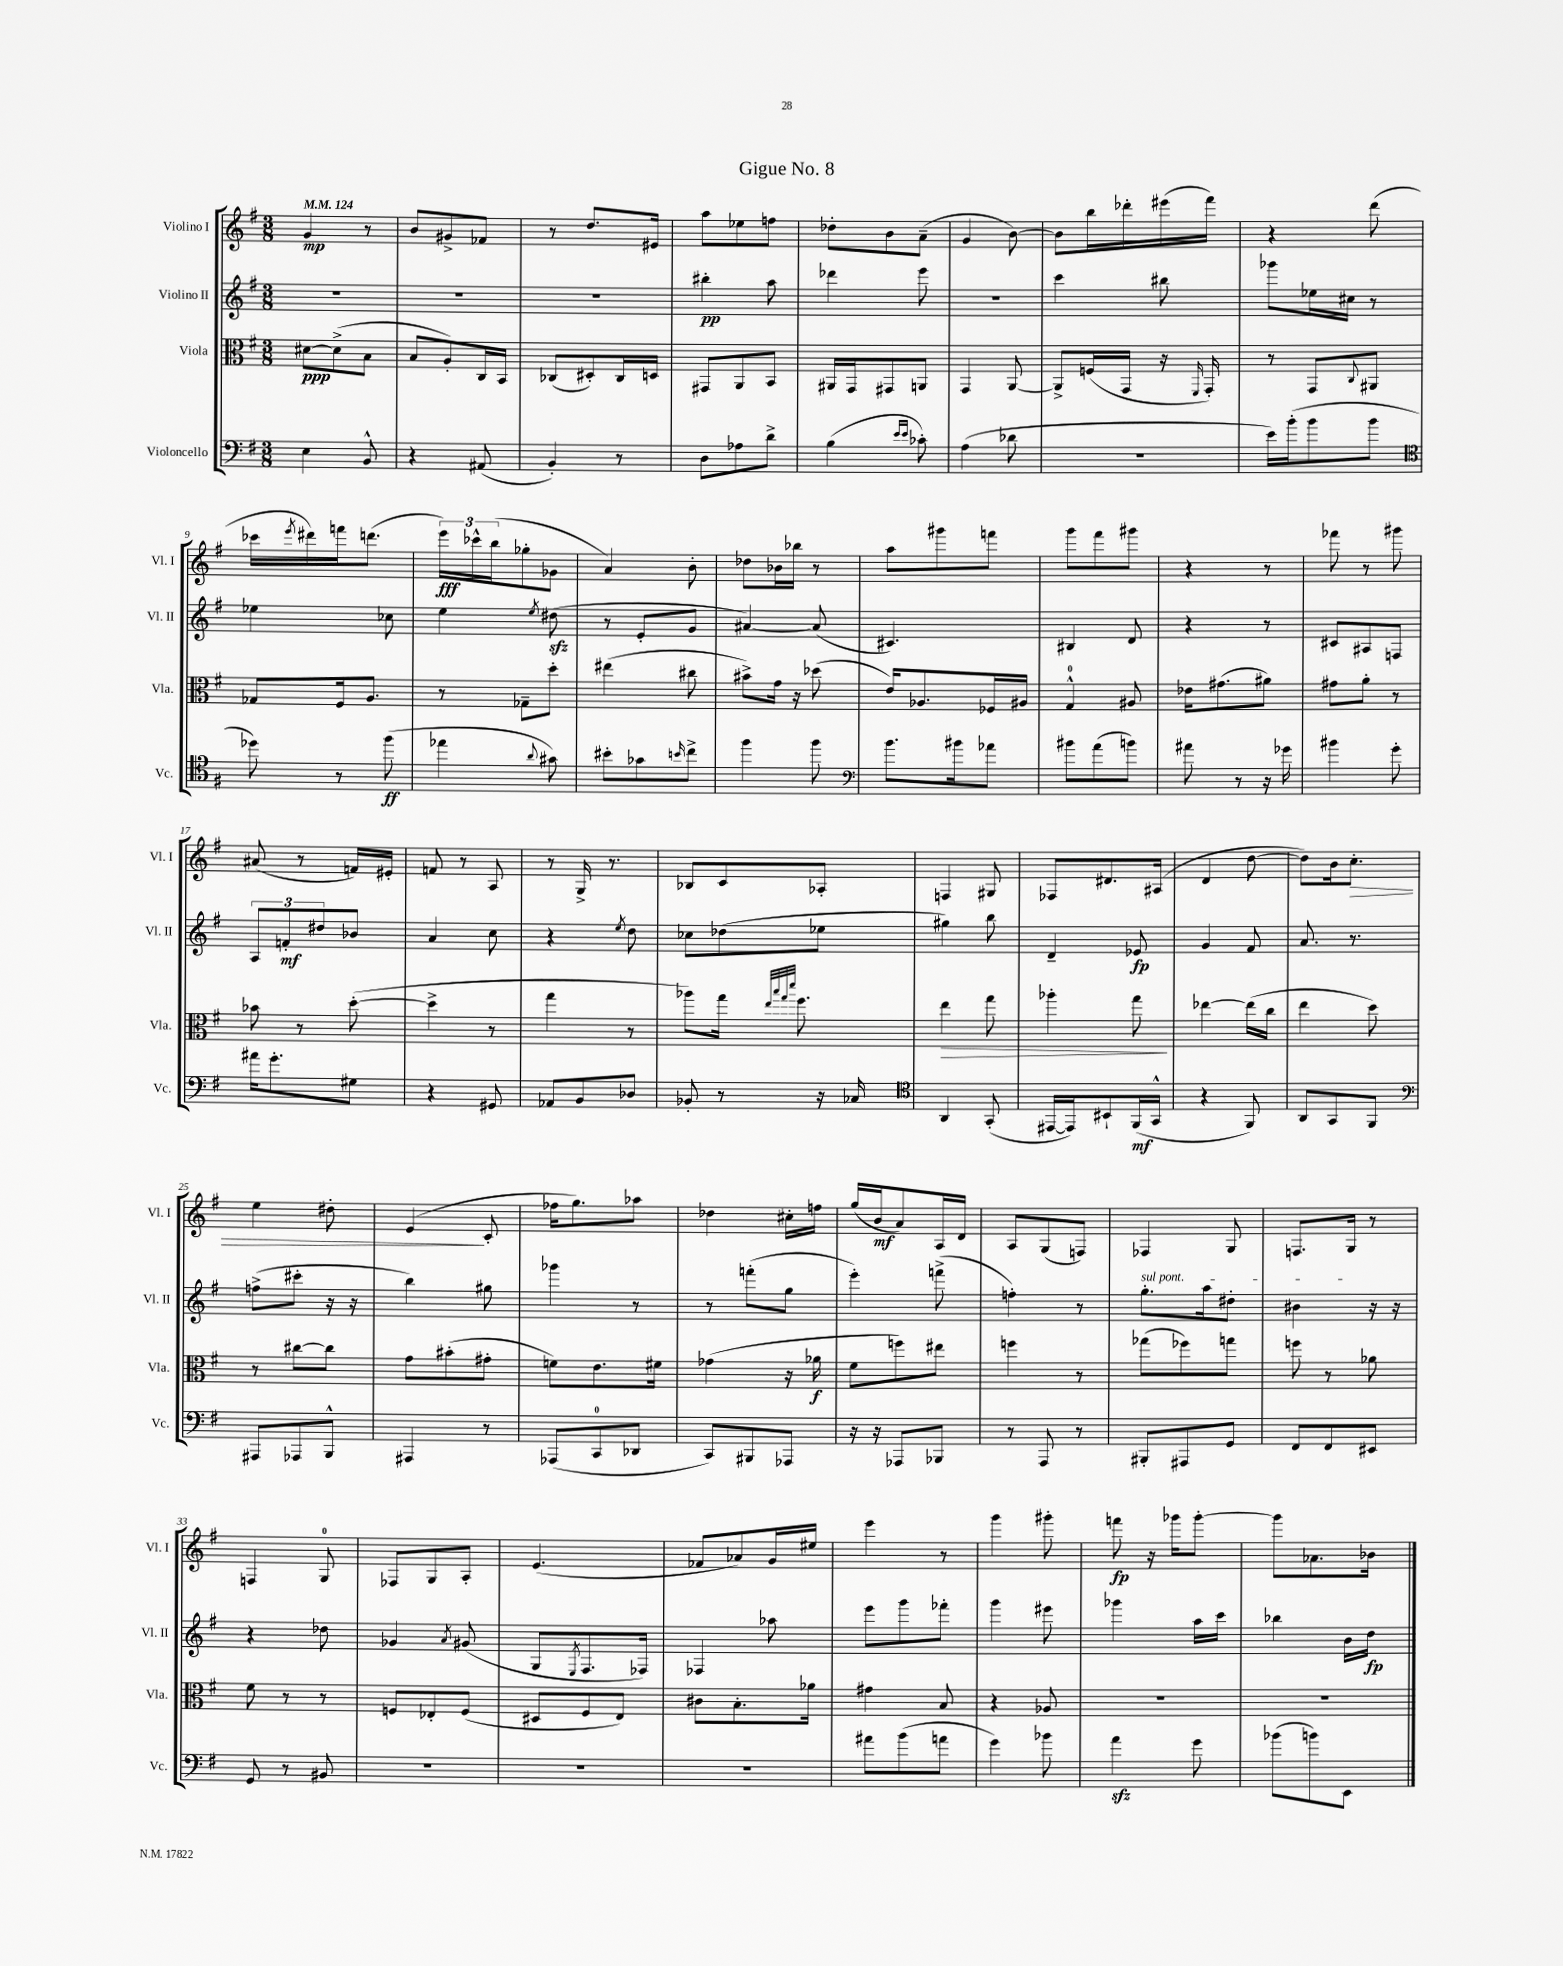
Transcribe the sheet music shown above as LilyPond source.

\header { title = "Gigue No. 8" }
<<
\new StaffGroup <<
\new Staff = "s0" \with { instrumentName = "Violino I" shortInstrumentName = "Vl. I" } {
    \clef treble \key g \major \numericTimeSignature \time 3/8 \tempo 4 = 124
    g'4\mp r8 |
    b'8 gis'8-> fes'8 |
    r8 d''8. eis'16 |
    a''8 ees''8 f''8 |
    des''8-. b'8 a'8--( |
    g'4 b'8~) |
    b'8 b''16 des'''16-. eis'''16( fis'''16) |
    r4 d'''8( |
    ces'''16 \acciaccatura { e'''8 } dis'''16) f'''16 d'''8.( |
    \tuplet 3/2 { e'''16\fff) ces'''16-^ b''16( } ges''8-. ges'8 |
    a'4) b'8-. |
    des''8 bes'16 bes''16 r8 |
    a''8 gis'''8 f'''8 |
    g'''8 fis'''8 gis'''8 |
    r4 r8 |
    fes'''8 r8 gis'''8 |
    ais'8( r8 f'16) eis'16-. |
    f'8 r8 a8 |
    r8 g16-> r8. |
    bes8 c'8 aes8-. |
    f4 gis8 |
    fes8 dis'8. ais16( |
    d'4 d''8~ |
    d''8) b'16 c''8.-.\> |
    e''4 dis''8-. |
    e'4\!( c'8-. |
    fes''16 g''8.) aes''8 |
    des''4 cis''16-. f''16 |
    g''16( b'16\mf a'8) a16 d'16 |
    a8 g8( f8) |
    fes4 g8 |
    f8. g16 r8 |
    f4 g8-0 |
    fes8 g8 a8-. |
    e'4.( |
    fes'8 aes'8) g'16 eis''16 |
    e'''4 r8 |
    g'''4 gis'''8-. |
    f'''8\fp r16 ges'''16 ges'''8~-. |
    ges'''8 aes'8. bes'16 \bar "|." |
}
\new Staff = "s1" \with { instrumentName = "Violino II" shortInstrumentName = "Vl. II" } {
    \clef treble \key g \major \numericTimeSignature \time 3/8
    R4. |
    R4. |
    R4. |
    bis''4-.\pp a''8 |
    des'''4 e'''8 |
    R4. |
    c'''4 bis''8 |
    ges'''8 ees''16 cis''16 r8 |
    ees''4 ces''8 |
    e''4 \acciaccatura { e''8 } dis''8\sfz( |
    r8 e'8-. g'8 |
    ais'4~) ais'8( |
    cis'4.) |
    bis4 d'8 |
    r4 r8 |
    cis'8 ais8 f8 |
    \tuplet 3/2 { a8 f'8-.\mf dis''8 } bes'8 |
    a'4 c''8 |
    r4 \acciaccatura { e''8 } d''8 |
    ces''8 des''8( ees''8 |
    gis''4) b''8 |
    d'4-- ees'8\fp |
    g'4 fis'8 |
    a'8. r8. |
    f''8->( cis'''8-. r16 r16 |
    b''4) gis''8 |
    ges'''4 r8 |
    r8 f'''8-.( g''8 |
    e'''4-.) f'''8->( |
    f''4-.) r8 |
    \once \override TextSpanner.bound-details.left.text = \markup { \italic "sul pont." } g''8.-.\startTextSpan a''16 dis''8-. |
    bis'4\stopTextSpan r16 r16 |
    r4 des''8 |
    ges'4 \acciaccatura { a'8 } gis'8( |
    g8 \acciaccatura { e8 } fis8. fes16) |
    fes4 aes''8 |
    e'''8 g'''8 fes'''8-. |
    g'''4 eis'''8 |
    ges'''4 a''16 c'''16 |
    bes''4 b'16 d''16\fp \bar "|." |
}
\new Staff = "s2" \with { instrumentName = "Viola" shortInstrumentName = "Vla." } {
    \clef alto \key g \major \numericTimeSignature \time 3/8
    dis'8~\ppp dis'8->( b8 |
    b8 a8-.) c16 b,16 |
    ces8( dis8-.) ces16 d16 |
    gis,8 a,8 b,8 |
    ais,16 g,16 gis,8 a,8 |
    g,4 a,8~ |
    a,8-> f16( g,16 r16 \grace { fis,16 } g,16-.) |
    r8 g,8 \appoggiatura { c8 } ais,8 |
    ges8 fis16 a8. |
    r8 ges8-- d''8-. |
    eis''4( cis''8 |
    bis'8->) g'16 r16 des''8( |
    e'16) aes8. fes16 ais16 |
    g4-0-^ ais8 |
    ees'16 gis'8.( ais'8) |
    gis'8 a'8-. r8 |
    bes'8 r8 d''8~-.( |
    d''4-> r8 |
    g''4 r8 |
    aes''8) g''16 \grace { e''32 b''32 g''32 d'''32 } fis''8. |
    e''4\> g''8 |
    aes''4-. g''8\! |
    ees''4~ ees''16( c''16 |
    e''4 d''8) |
    r8 cis''8~ cis''8 |
    g'8 bis'8-.( gis'8-. |
    f'8) e'8. fis'16 |
    ges'4( r16 aes'16\f |
    fis'8 f''8) eis''8 |
    f''4 r8 |
    ges''8( fes''8) g''8 |
    f''8 r8 aes'8 |
    fis'8 r8 r8 |
    f8 ees8-. f8( |
    dis8 fis8 e8) |
    cis'8 b8.-. aes'16 |
    gis'4 b8 |
    r4 aes8 |
    R4. |
    R4. \bar "|." |
}
\new Staff = "s3" \with { instrumentName = "Violoncello" shortInstrumentName = "Vc." } {
    \clef bass \key g \major \numericTimeSignature \time 3/8
    e4 b,8-^ |
    r4 ais,8( |
    b,4-.) r8 |
    d8 aes8 d'8-> |
    b4( \grace { e'16 e'16 } ces'8-.) |
    a4( des'8 |
    R4. |
    e'16) b'16-.( b'8 b'8 |
    \clef tenor des''8) r8 fis''8\ff( |
    ees''4 \appoggiatura { a'8 } gis'8) |
    bis'8-. ges'8 \grace { b'16 } c''8-> |
    fis''4 fis''8 |
    \clef bass b'8. bis'16 aes'8 |
    bis'8 a'8( b'8) |
    ais'8 r8 r16 ges'16 |
    bis'4 g'8-. |
    ais'16 g'8.-. gis8 |
    r4 gis,8 |
    aes,8 b,8 des8 |
    bes,8-. r8 r16 ces16 |
    \clef tenor a,4 g,8-.( |
    eis,16~ eis,16) bis,8-! fis,16\mf( g,16-^ |
    r4 fis,8) |
    a,8 g,8 fis,8 |
    \clef bass ais,,8 aes,,8 b,,8-^ |
    ais,,4 r8 |
    aes,,8( c,8-0 des,8 |
    c,8) bis,,8 aes,,8 |
    r16 r16 aes,,8 bes,,8 |
    r8 a,,8 r8 |
    bis,,8-. ais,,8 g,8 |
    fis,8 fis,8 eis,8 |
    g,8 r8 bis,8 |
    R4. |
    R4. |
    R4. |
    ais'8 b'8( a'8 |
    g'4) bes'8 |
    a'4\sfz g'8 |
    bes'8( b'8) e,8 \bar "|." |
}
>>
>>
